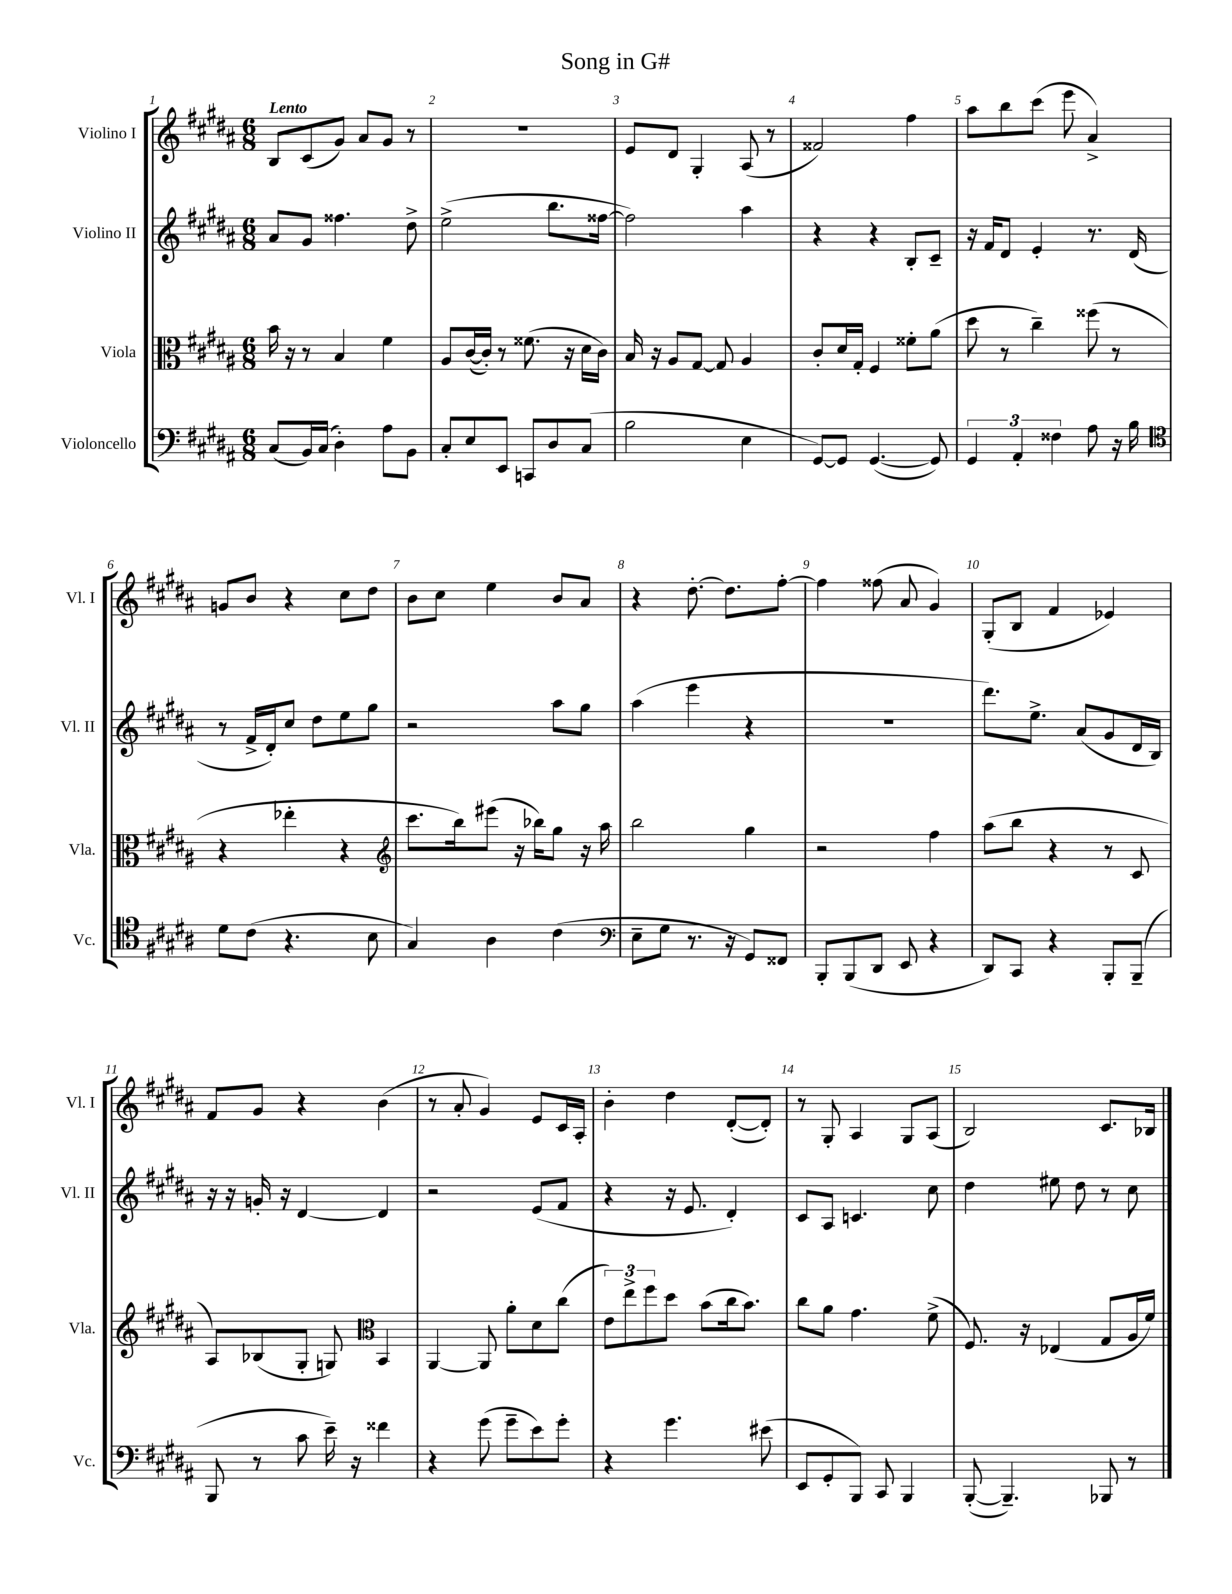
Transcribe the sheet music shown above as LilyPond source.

\header { title = "Song in G#" }
<<
\new StaffGroup <<
\new Staff = "s0" \with { instrumentName = "Violino I" shortInstrumentName = "Vl. I" } {
    \clef treble \key b \major \numericTimeSignature \time 6/8 \tempo "Lento"
    b8 cis'8( gis'8) ais'8 gis'8 r8 |
    R2. |
    e'8 dis'8 gis4-. ais8( r8 |
    fisis'2) fis''4 |
    ais''8 b''8 cis'''8( e'''8 ais'4->) |
    g'8 b'8 r4 cis''8 dis''8 |
    b'8 cis''8 e''4 b'8 ais'8 |
    r4 dis''8.~-. dis''8. fis''8~-. |
    fis''4 fisis''8( ais'8 gis'4) |
    gis8-.( b8 fis'4 ees'4) |
    fis'8 gis'8 r4 b'4( |
    r8 ais'8-. gis'4) e'8 cis'16 ais16-. |
    b'4-. dis''4 dis'8~-.( dis'8-.) |
    r8 gis8-. ais4 gis8 ais8( |
    b2) cis'8. bes16 \bar "|." |
}
\new Staff = "s1" \with { instrumentName = "Violino II" shortInstrumentName = "Vl. II" } {
    \clef treble \key b \major \numericTimeSignature \time 6/8
    ais'8 gis'8 fisis''4. dis''8-> |
    e''2->( b''8. fisis''16~ |
    fisis''2) ais''4 |
    r4 r4 b8-. cis'8-- |
    r16 fis'16 dis'8 e'4-. r8. dis'16( |
    r8 fis'16-> dis'16-.) cis''8 dis''8 e''8 gis''8 |
    r2 ais''8 gis''8 |
    ais''4( e'''4 r4 |
    R2. |
    dis'''8.) e''8.-> ais'8( gis'8 dis'16 b16) |
    r16 r16 g'16-. r16 dis'4~ dis'4 |
    r2 e'8( fis'8 |
    r4 r16 e'8. dis'4-.) |
    cis'8 ais8 c'4. cis''8 |
    dis''4 eis''8 dis''8 r8 cis''8 \bar "|." |
}
\new Staff = "s2" \with { instrumentName = "Viola" shortInstrumentName = "Vla." } {
    \clef alto \key b \major \numericTimeSignature \time 6/8
    b'16 r16 r8 b4 fis'4 |
    ais8 cis'16~( cis'16-.) r8 fisis'8.( r16 dis'16 cis'16) |
    b16 r16 ais8 gis8~ gis8 ais4 |
    cis'8-. dis'16 gis16-. fis4 fisis'8-. ais'8( |
    dis''8 r8 cis''4--) fisis''8( r8 |
    r4 ees''4-. r4 |
    \clef treble cis'''8. b''16) eis'''8( r16 bes''16) gis''8 r16 ais''16 |
    b''2 gis''4 |
    r2 fis''4 |
    ais''8( b''8 r4 r8 cis'8 |
    ais8) bes8( gis8-. g8) \clef alto b,4 |
    ais,4~ ais,8 ais'8-. dis'8 cis''8( |
    \tuplet 3/2 { e'8) e''8-> fis''8 } dis''8 b'8( cis''16 b'8.) |
    cis''8 ais'8 gis'4. fis'8->( |
    fis8.) r16 ees4( gis8 ais16 fis'16) \bar "|." |
}
\new Staff = "s3" \with { instrumentName = "Violoncello" shortInstrumentName = "Vc." } {
    \clef bass \key b \major \numericTimeSignature \time 6/8
    cis8( b,16) cis16( dis4-.) ais8 b,8 |
    cis8-. e8 e,8 c,8 dis8 cis8( |
    b2 e4 |
    gis,8~) gis,8 gis,4.~( gis,8) |
    \tuplet 3/2 { gis,4 ais,4-. fisis4 } ais8 r16 b16 |
    \clef tenor dis'8 cis'8( r4. b8 |
    gis4) ais4 cis'4( |
    \clef bass e8-- gis8 r8. r16 gis,8) fisis,8 |
    b,,8-. b,,8( dis,8 e,8 r4 |
    dis,8) cis,8 r4 b,,8-. b,,8--( |
    b,,8 r8 cis'8 e'16--) r16 fisis'4 |
    r4 gis'8( gis'8-- e'8) gis'8-. |
    r4 gis'4. eis'8( |
    e,8 gis,8-. b,,8) cis,8 b,,4 |
    b,,8~-.( b,,4.--) bes,,8 r8 \bar "|." |
}
>>
>>
\layout { \context { \Score \override BarNumber.break-visibility = ##(#f #t #t) barNumberVisibility = #all-bar-numbers-visible } }
